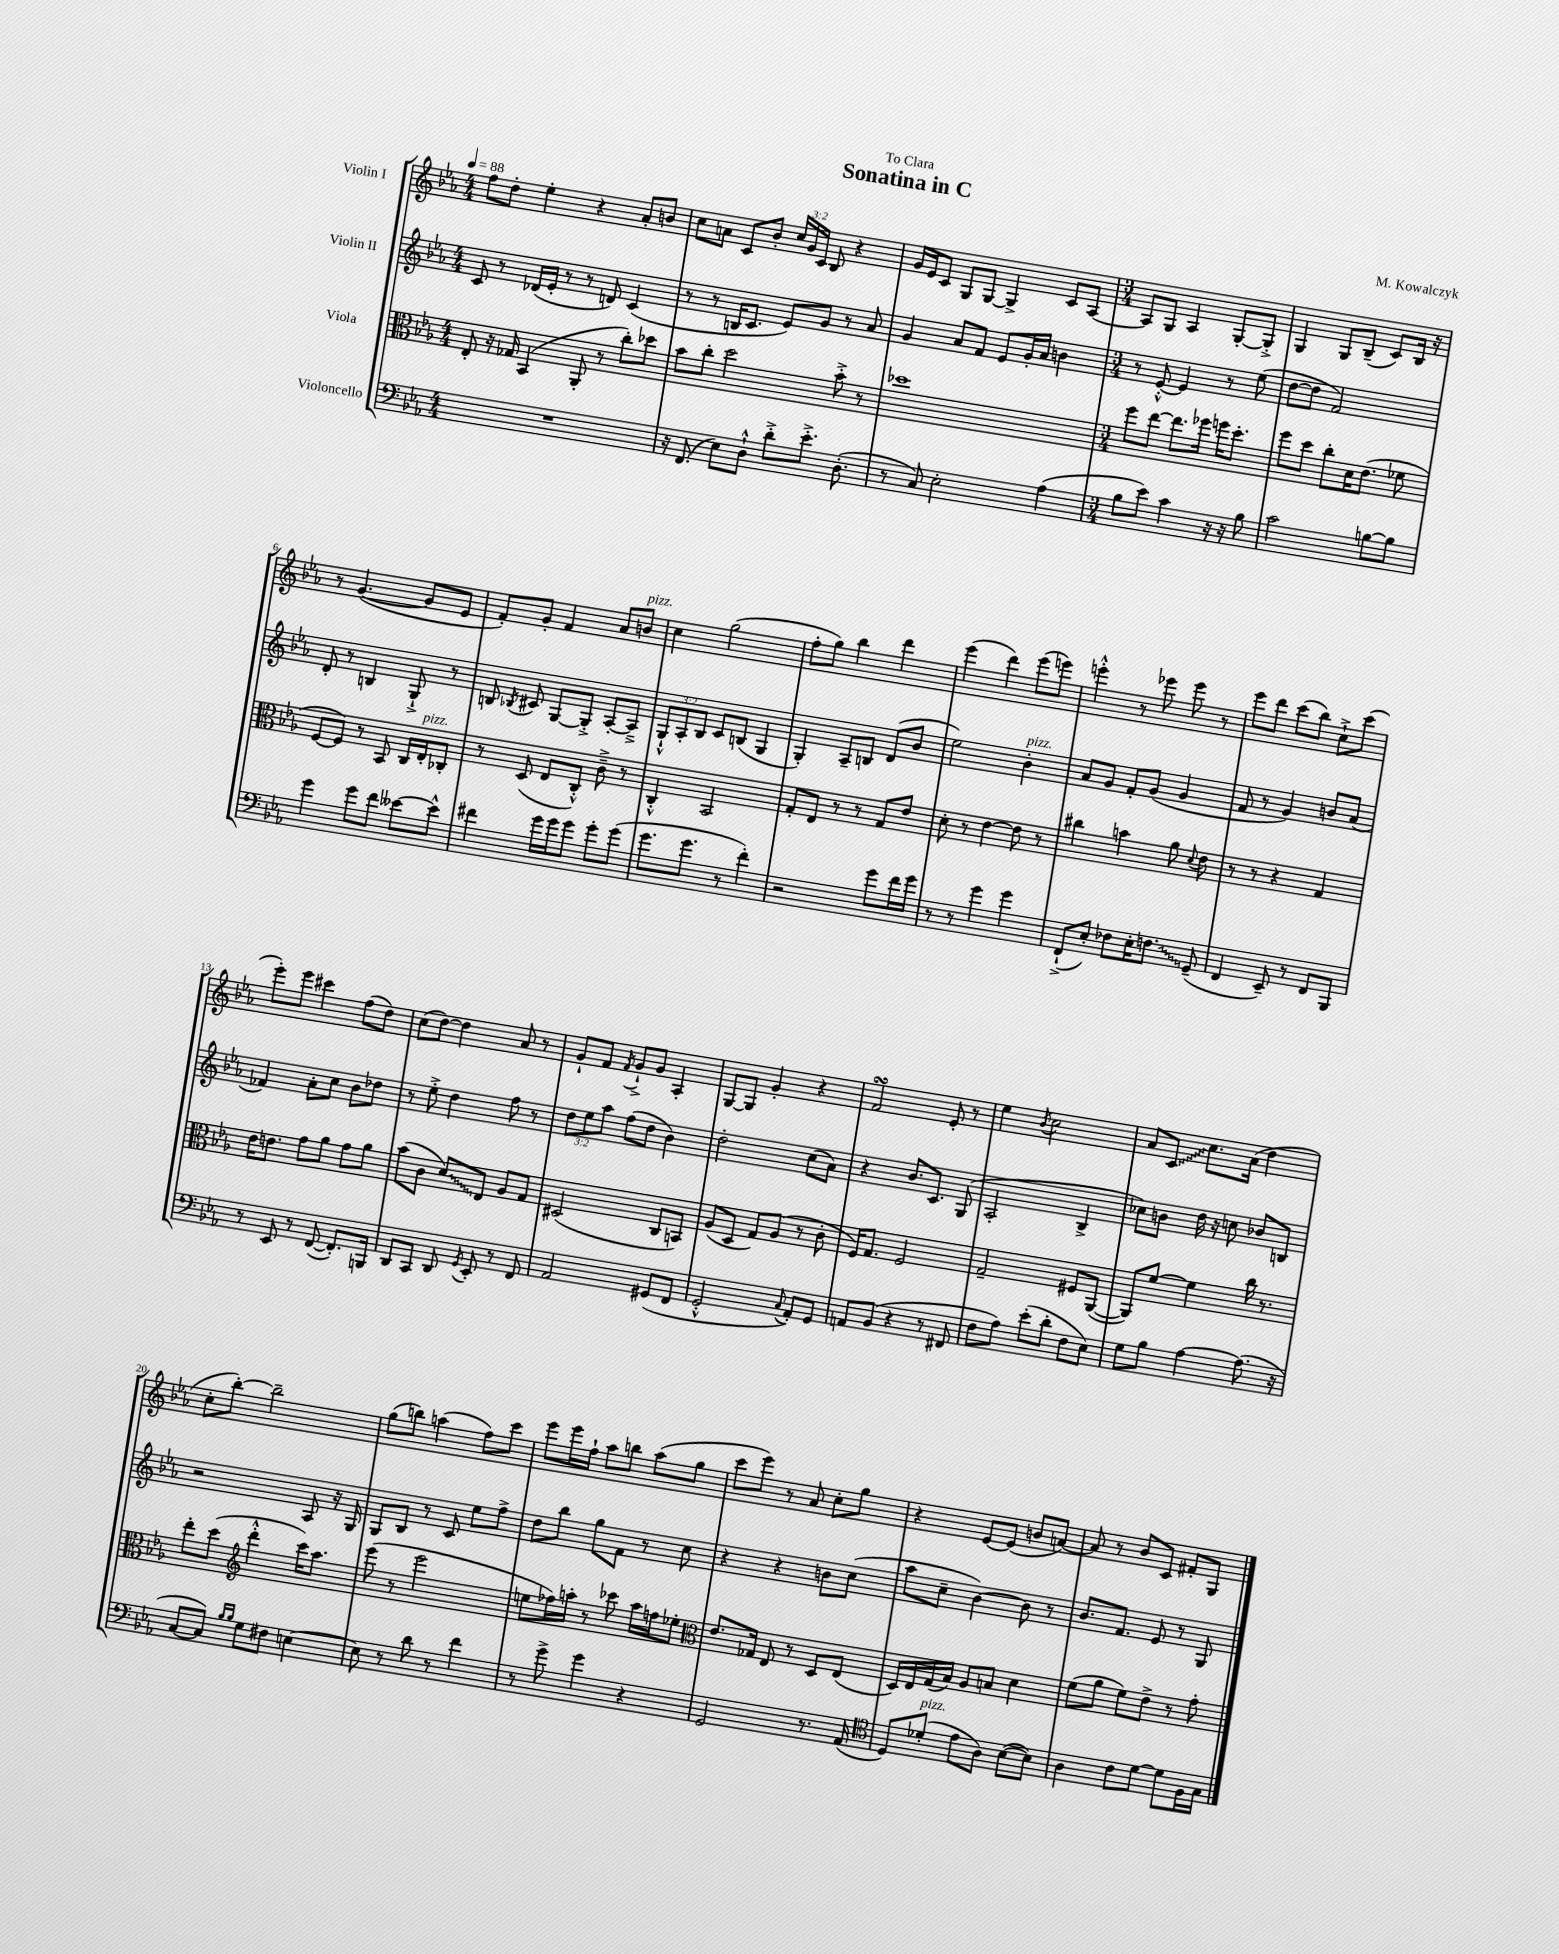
\header { title = "Sonatina in C" composer = "M. Kowalczyk" dedication = "To Clara" }
<<
\new StaffGroup <<
\new Staff = "s0" \with { instrumentName = "Violin I" } {
    \clef treble \key ees \major \numericTimeSignature \time 4/4 \override Staff.TupletNumber.text = #tuplet-number::calc-fraction-text \tempo 4 = 88
    \autoBeamOff f''8[ d''8]-. ees''4-. r4 aes'8[-. b'8] |
    c''8[ a'8] c'8[ bes'8]-. \tuplet 3/2 { c''16[ g'16 c'16] } bes8 r4 |
    g'16[ ees'16 c'8] g8[ g8]~ g4-> c'8[ aes8]~ |
    \numericTimeSignature \time 3/4 aes8[ g8] aes4 g8[~-. g8]-.-> |
    g4 g8[ bes8]--( c'8[) bes16] r16 |
    r8 g'4.~( g'8[ ees'8] |
    f'8[-.) g'8]-. f'4 aes'8[ b'8]^\markup { \italic "pizz." } |
    c''4 g''2( |
    f''8[-. g''8]) bes''4 d'''4 |
    ees'''4( d'''4) ees'''8[( e'''8]) |
    e'''4-.-^ r8 ees'''8 ees'''8 r8 |
    ees'''8[ d'''8] c'''8[( bes''8]) c''8[-!-> c'''8]( |
    ees'''8[-.) ees'''8] cis'''4 f''8[( d''8]) |
    c''8[( d''8]~) d''4 aes'8 r8 |
    g'8[-! f'8] \acciaccatura { f'8 } g'8[-!-> g'8] aes4-. |
    g8[~ g8] g'4-. r4 |
    f'2\turn ees'8-. r8 |
    ees''4 \acciaccatura { bes'8 } c''2 |
    aes'8[ \once \override Glissando.style = #'zigzag c'8]\glissando c''8.[ aes'16]( d''4 |
    c''8[-. bes''8]~-.) bes''2-- |
    g''8[( b''8]) a''4( f''8[) c'''8] |
    ees'''8[ ees'''16 f''16]-! aes''8[ b''8] aes''8[( g''8] |
    c'''8[ ees'''8]) r8 aes'8 c''8[-. g''8] |
    r4 ees'8[~ ees'8]( b'8[ a'8]~) |
    a'8 r8 bes'8[ c'8] fis'8[-. g8] \bar "|." |
}
\new Staff = "s1" \with { instrumentName = "Violin II" } {
    \clef treble \key ees \major \numericTimeSignature \time 4/4 \override Staff.TupletNumber.text = #tuplet-number::calc-fraction-text
    \autoBeamOff c'8 r8 des'16[( ees'16]-. r8 r8 d'8) c'4( |
    r8 r8 b16[ c'8.] ees'8[) g'8] r8 aes'8 |
    g'4 aes'8[ f'8] ees'8[ g'16-. aes'16] b'4 |
    \numericTimeSignature \time 3/4 r8 ees'8~-.-^ ees'4 r8 ees''8( |
    d''8[~ d''8] f'2) |
    d'8-. r8 b4 g8-!-> r8 |
    b8 \acciaccatura { bes8 } cis'8 g8[~ g8]-.-> aes8[~-. aes8]---> |
    \tuplet 3/2 { g8[-!-^ aes8-. bes8] } c'8[ b8]( g4 |
    g4-.) aes8[-- b8] d'8[( bes'8] |
    ees''2) bes'4-.^\markup { \italic "pizz." } |
    aes'8[ g'8] f'8[-. g'8]( g'4 |
    f'8 r8 g'4) b'8[ aes'8]( |
    fes'4) aes'8[-. c''8] bes'8[ des''8] |
    r8 ees''8-.-> d''4 f''8 r8 |
    \tuplet 3/2 { d''8[ ees''8 aes''8] } f''8[( d''8] bes'4) |
    d''2-. c''8[( aes'8]) |
    r4 bes'8.[ c'8.] g8( |
    aes2-. bes4-> |
    ces''8[) b'8] d''16 r16 c''8 bes'8[ b8] |
    r2 aes8 r16 g16 |
    g8[ bes8] r8 c'8 ees''8[ f''8]-> |
    d''8[ bes''8] g''8[ f'8] r8 c''8 |
    r4 r4 b'8[ c''8]( |
    aes''8[ c''8]-- bes'4~) bes'8 r8 |
    bes'8.[ f'8.] ees'8 r8 g8 \bar "|." |
}
\new Staff = "s2" \with { instrumentName = "Viola" } {
    \clef alto \key ees \major \numericTimeSignature \time 4/4
    \autoBeamOff ees8-. r16 ges16 bes,4( aes,8-. r8 c''8[-.) des''8] |
    bes'8[ c''8]-. d''2 bes'8-.-> r8 |
    des''1 |
    \numericTimeSignature \time 3/4 f''8[ ees''8]~ ees''8.[ fes''16] f''16[ d''8.]-. |
    f''8[ d''8] c''8[-. d'16 ees'8.]( fes'8 |
    f8[~ f8]) r8 bes,8 c16[ ees16-.^\markup { \italic "pizz." } ces8]-. |
    r8 d8( ees8[ c8]-.-^) c'8---> r8 |
    c4-.-^ bes,2 |
    g8[-. ees8] r8 r8 g8[ ees'8] |
    d'8-. r8 ees'4~ ees'8 r8 |
    cis''4 b'4 aes'8 \appoggiatura { d'8 } ees'8 |
    r8 r8 r4 g4 |
    ees'16[ e'8.] g'8[ aes'8] g'8[ aes'8] |
    bes'8[( c'8] \once \override Glissando.style = #'zigzag d'8[\glissando) ees8] aes8[ g8] |
    dis2( c8[ b,8]) |
    aes8[( d8] g8[) aes8]( r8 c'8-. |
    f16[) g8.] f2 |
    g2-- fis8[ aes,8]~( |
    aes,8[) f'8]~ f'4 c''16 r8. |
    ees''8[-. d''8]( \clef treble d'''4-.-^ c'''16[) aes''8.] |
    ees'''8( r8 ees'''2 |
    e''8[ fes''16) a''16]-. r8 ces'''8 a''16[ f''16 ees''8]-. |
    \clef alto ees'8.[ ges16] ees8 r8 d8[ ees8]( |
    d16[) ees16 g16( bes16]) aes8[ b8] d'4 |
    f'8[( aes'8] f'8[) ees'8]-> r8 g'8-. \bar "|." |
}
\new Staff = "s3" \with { instrumentName = "Violoncello" } {
    \clef bass \key ees \major \numericTimeSignature \time 4/4
    \autoBeamOff R1 |
    r16 f,8.( ees8[) d8]-!-^ d'8[-.-> ees'8.]-.-> d8.-.( |
    r8 c8) ees2-. aes4( |
    \numericTimeSignature \time 3/4 bes8[ ees'8]) c'4 r16 r16 bes8 |
    c'2 b8[~ b8] |
    g'4 g'8[ f'8] eeses'8[~ eeses'8]-^ |
    fis'4 g'16[ g'16 g'8] g'8[-. g'8]( |
    g'8.[ g'8.] r8 f'4-.) |
    r2 g'8[ f'16 g'16] |
    r8 r8 g'4 g'4 |
    f,8[-!->( ees8]-.) fes8[ ees16-. \once \override Glissando.style = #'zigzag f8.]\glissando g,8--( |
    f,4 ees,8--) r8 f,8[ bes,,8] |
    r8 ees,8 r8 f,8~( f,8.[-.) b,,16] |
    d,8[ c,8] d,8 \acciaccatura { g,8 } ees,8-. r8 f,8 |
    aes,2 gis,8[( f,8] |
    g,2-.-^ \appoggiatura { c8 } aes,8[-.) g,8] |
    a,8[ bes,8]( r4 r8 fis,8 |
    f8[ aes8]) ees'8[-.( d'8]-. f8[ ees8]) |
    g8[ bes8] aes4~ aes8.( r16 |
    c8[~ c8]) \grace { bes16[ bes16] } g8[ fis8] e4~ |
    e8 r8 d'8 r8 f'4 |
    r8 g'8-> g'4 r4 |
    g,2 r8. aes,16( |
    \clef tenor d8[) des'8]-.^\markup { \italic "pizz." }( ees'8[ aes8]) bes8[~( bes8]) |
    aes4 c'8[ d'8]~ d'8[ f16 g16] \bar "|." |
}
>>
>>
